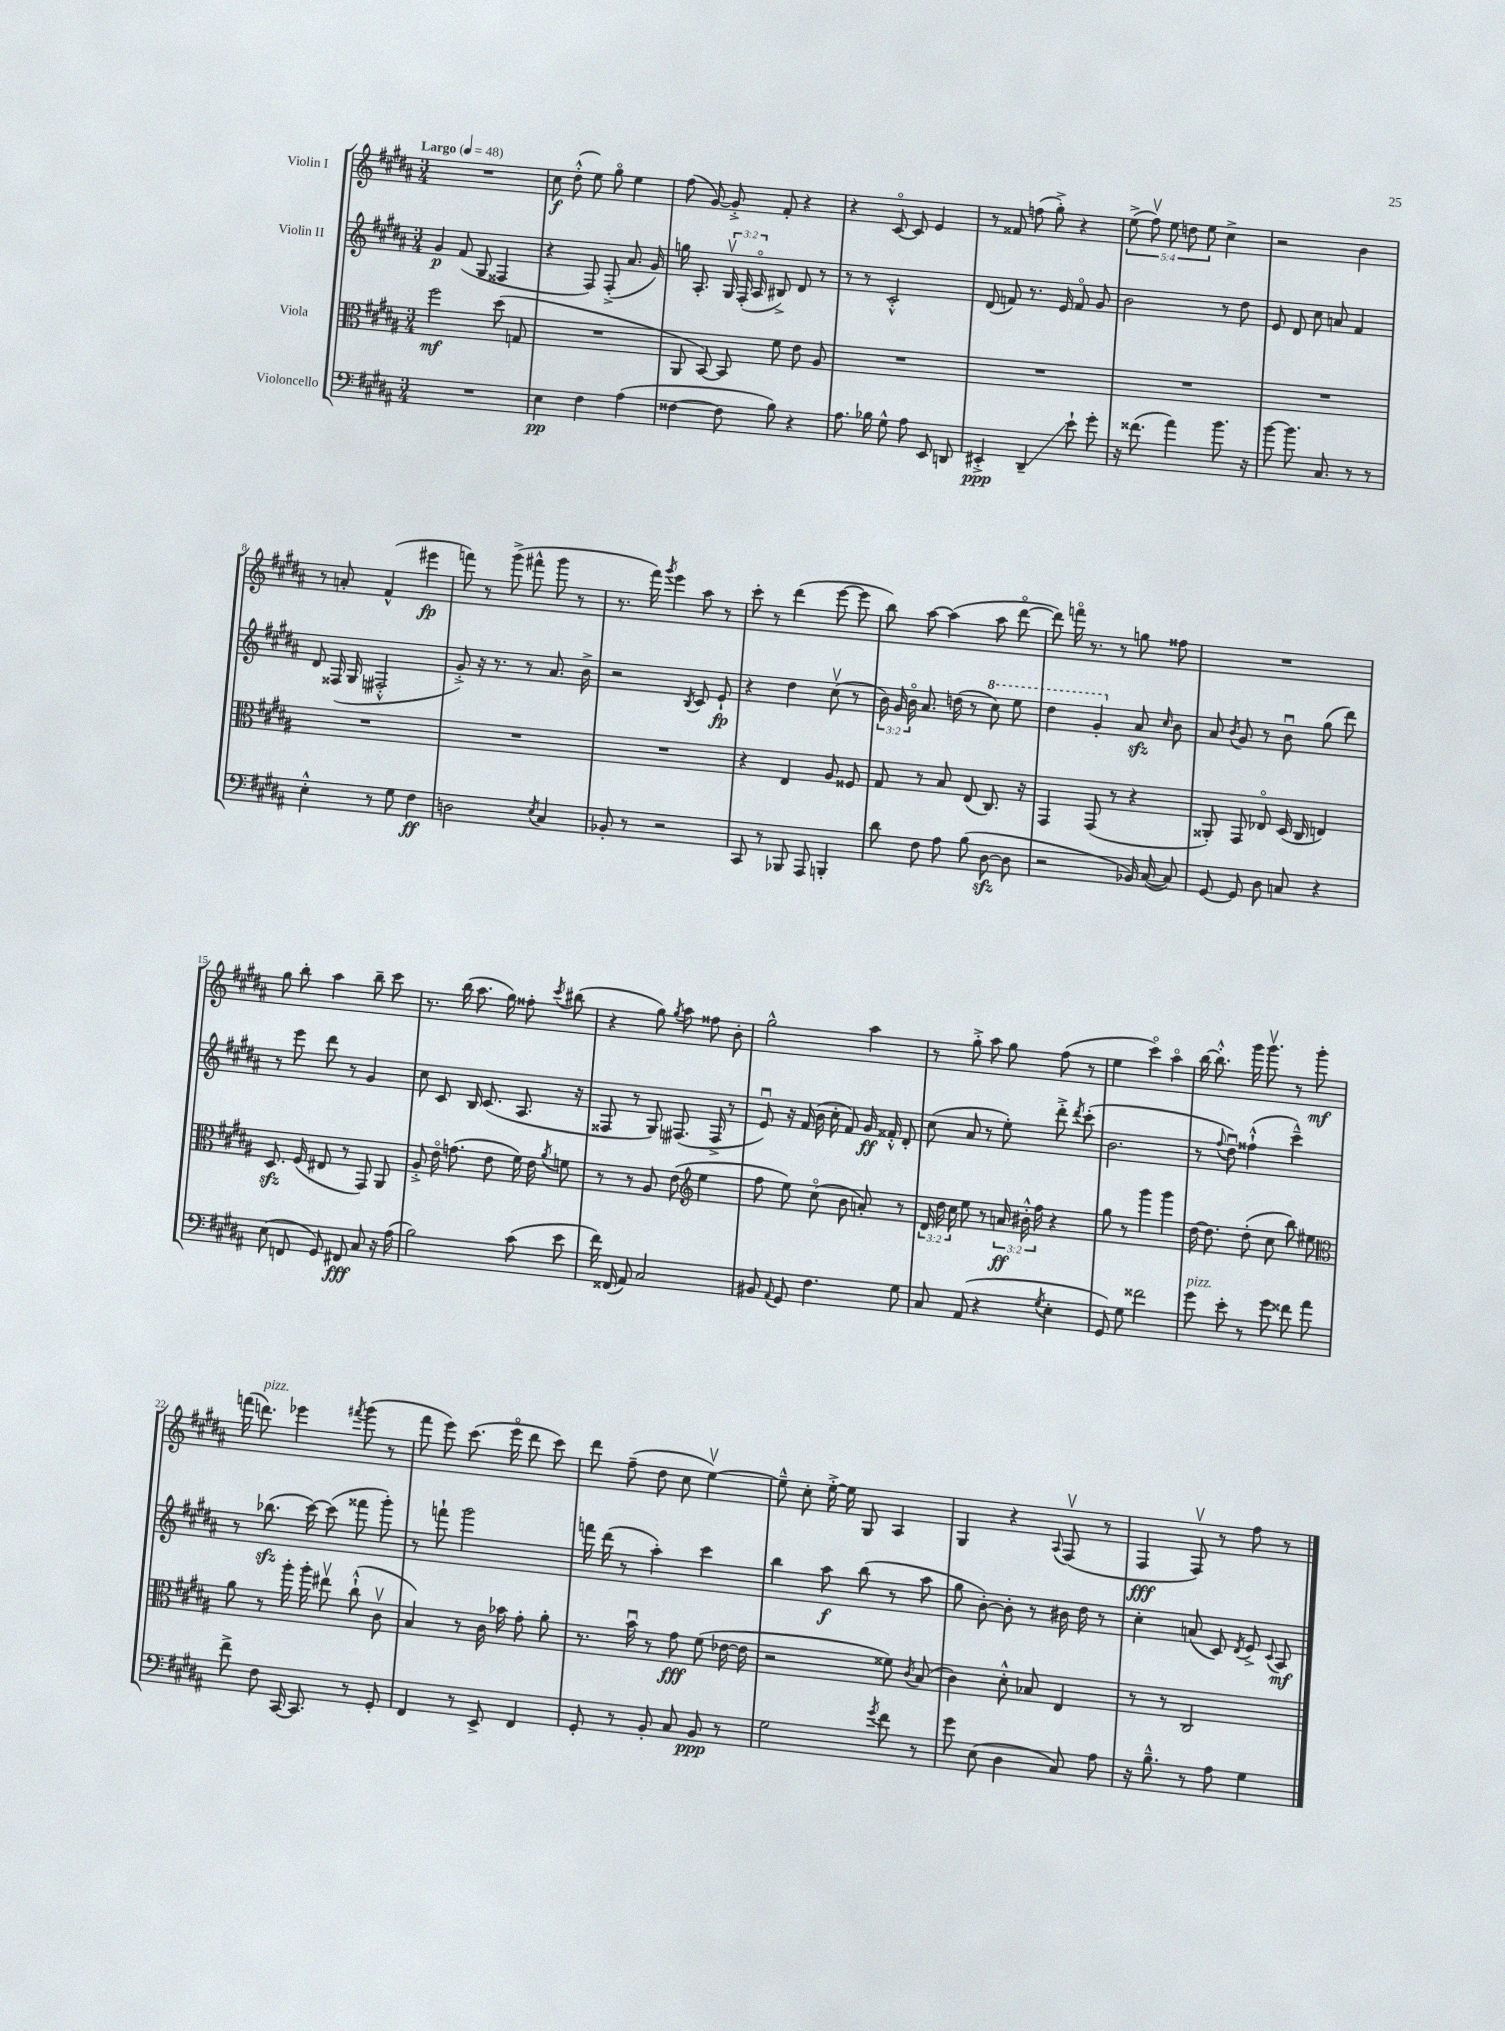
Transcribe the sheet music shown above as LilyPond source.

<<
\new StaffGroup <<
\new Staff = "s0" \with { instrumentName = "Violin I" } {
    \clef treble \key b \major \numericTimeSignature \time 3/4 \override Staff.TupletNumber.text = #tuplet-number::calc-fraction-text \tempo "Largo" 4 = 48
    \autoBeamOff R2. |
    cis''8\f dis''8-.-^( e''8) gis''8\flageolet e''4 |
    fis''8( gis'8~) gis'8-.-> fis'8-. r4 |
    r4 cis'8~\flageolet cis'8 e'4 |
    r8 fisis'8 f''8( gis''8-.->) r4 |
    \tuplet 5/4 { e''8->( fis''8\upbow) e''8 d''8 e''8 } cis''4-> |
    r2 b'4 |
    r8 a'8-. fis'4-^( eis'''4\fp |
    f'''8) r8 gis'''8->( fis'''8-^ gis'''8 r8 |
    r8. fis'''16) \acciaccatura { gis'''8 } e'''4 ais''8 r8 |
    cis'''8-. r8 dis'''4( e'''8~ e'''8 |
    b''8) ais''8~ ais''4( ais''8 dis'''8~\flageolet |
    dis'''8) f'''16\flageolet r8. r8 g''8 fisis''8 |
    R2. |
    gis''8 b''8-. ais''4 b''8-- cis'''8 |
    r8. b''16( ais''8. gis''16) fisis''8-. \acciaccatura { cis'''8 } bis''8( |
    r4 gis''8) \acciaccatura { gis''8 } ais''8 fisis''8 b'8-. |
    gis''2-^ ais''4 |
    r8 gis''8-.-> ais''8 gis''8 fis''8( r8 |
    e''4 cis'''4\flageolet) ais''4\flageolet |
    b''16~ b''8.-.-^ gis'''16 gis'''8.\upbow r8 gis'''8-.\mf |
    f'''16( d'''8.^\markup { \italic "pizz." }) ees'''4 \acciaccatura { fis'''8 } gis'''8( r8 |
    fis'''8 e'''8) cis'''8.( e'''16\flageolet dis'''8 cis'''8) |
    dis'''8 fis''8--( dis''8 cis''8 e''4~\upbow) |
    e''8---^ cis''8-. e''16~-.-> e''16 gis8 ais4 |
    gis4 r4 \appoggiatura { ais8 } fis8\upbow( r8 |
    fis4\fff fis8\upbow) r8 fis''8 r8 \bar "|." |
}
\new Staff = "s1" \with { instrumentName = "Violin II" } {
    \clef treble \key b \major \numericTimeSignature \time 3/4 \override Staff.TupletNumber.text = #tuplet-number::calc-fraction-text
    \autoBeamOff gis'4\p fis'8( gis8 fisis4 |
    r4 fis8) fis8-.->( ais'8. gis'16) |
    g''16 ais8.-. \tuplet 3/2 { gis16\upbow fis16-.( ais16\flageolet } bis8->) dis'8 r8 |
    r8 r8 cis'2-.-^ |
    dis'8( f'8) r8. e'16 f'8\flageolet gis'8 |
    b'2 r8 dis''8 |
    e'8 dis'8 cis''8 a'8 fis'4 |
    dis'8 fisis16( gis16 fis2-.-^ |
    gis'8-.->) r16 r8. r8 ais'8. b'16-> |
    r2 \acciaccatura { b8 } cis'8 e'8-!\fp |
    r4 dis''4 cis''8\upbow( r8 |
    \tuplet 3/2 { b'16) gis'16 b'16\flageolet } ais'8. d''16( r8 \ottava #1 cis'''8) e'''8 |
    dis'''4 gis''4-. \ottava #0 ais'8\sfz \grace { cis''16 } b'8 |
    ais'8 \acciaccatura { b'8 } gis'8 r8 b'8\downbow gis''8( dis'''8) |
    r8 e'''8 dis'''8 r8 gis'4 |
    cis''8 cis'8 b16 cis'8.( ais8. r16 |
    fisis8 r8 gis8) fis8.( fis16-> r8 |
    e'8\downbow) r16 fis'16( b'16 cis''16-. fis'8) gis'16\ff fisis'16-.-^ dis'8-. |
    cis''8( ais'8 r8 e''8-.) dis'''8-.-> \acciaccatura { dis'''8 } cis'''8-.( |
    b'2. |
    r8 \appoggiatura { fis''8 } dis''8\downbow) fisis''4-!-^( cis'''4---^) |
    r8 bes''8.\sfz( cis'''16~) cis'''8( fisis'''8 gis'''8-.) |
    r8 f'''8-! gis'''2 |
    f'''16 dis'''16( r8 ais''4-.) cis'''4 |
    b''4 ais''8\f b''8( r8 ais''8 |
    gis''8 b'8~-.) b'8-. r8 bis'16 dis''16 r8 |
    cis''4-. a'8( cis'8) \acciaccatura { dis'8 } e'8-> \appoggiatura { cis'8 } ais8\mf \bar "|." |
}
\new Staff = "s2" \with { instrumentName = "Viola" } {
    \clef alto \key b \major \numericTimeSignature \time 3/4 \override Staff.TupletNumber.text = #tuplet-number::calc-fraction-text
    \autoBeamOff fis''2\mf dis''8( g8 |
    R2. |
    ais,8 b,8~) b,8 fis'8 e'8 ais8 |
    R2. |
    R2. |
    R2. |
    R2. |
    R2. |
    R2. |
    R2. |
    r4 e4 ais8 fisis8 |
    gis8 r8 b8 e8( cis8.) r16 |
    gis,4 gis,8( r8 r4 |
    aisis,8-.) gis,8 ees8\flageolet dis16( cis16 e4) |
    dis8.\sfz fis16( eis8 r8 gis,8) ais,8 |
    ais8-.-> e'16\flageolet g'8.( e'8 fis'16) e'16 \acciaccatura { ais'8 } f'8 |
    r8 r8 ais8 e'8( \clef treble e''4 |
    fis''8 e''8) cis''8\flageolet( b'8 a'8-.) r8 |
    \tuplet 3/2 { dis'16 dis''16 cis''16 } e''8 r8 \tuplet 3/2 { a'16\ff bis'16-.-^ fis''16 } r4 |
    gis''8 r8 gis'''4 gis'''4 |
    dis''16~ dis''8. dis''8-.( cis''8 b''8) eis''8 |
    \clef alto ais'8 r8 ais''16-. ais''16-. eis''8\upbow cis''8-!-^( cis'8\upbow |
    b4) r8 cis'16 bes'16 gis'8-. ais'8-. |
    r8. b'16\downbow r8 gis'8\fff fis'8( ees'16~ ees'16 |
    r2 fisis'8) \acciaccatura { cis'8 } b8( |
    cis'4) dis'8-.-^ bes8 e4 |
    r8 r8 cis2 \bar "|." |
}
\new Staff = "s3" \with { instrumentName = "Violoncello" } {
    \clef bass \key b \major \numericTimeSignature \time 3/4
    \autoBeamOff R2. |
    e4\pp fis4 ais4( |
    fisis4~ fisis8 b8) r4 |
    ais8. bes16 gis8-^ ais8 e,8 d,8 |
    eis,4-.->\ppp dis,4--\glissando e'8-! gis'8-. |
    r16 fisis'8.( ais'4) b'8. r16 |
    b'8~ b'8. cis8. r8 r8 |
    e4-.-^ r8 gis8 fis4\ff |
    d2 \acciaccatura { e8 } cis4 |
    bes,8-. r8 r2 |
    cis,8 r8 bes,,8 ais,,8 b,,4-. |
    dis'8 fis8 ais8 b8( dis8~\sfz dis8 |
    r2 bes,16) cis16~( cis8) |
    gis,8~ gis,8 dis8 c8 r4 |
    e8( f,8 gis,8) fis,8\fff cis8 r16 ais16( |
    b2) cis'8( e'8 |
    fis'16) fisis,16( ais,8) cis2 |
    bis,8 \appoggiatura { ais,8 } gis,8 fis4. gis8 |
    cis8 ais,8( r4 \acciaccatura { gis8 } e4-. |
    gis,8) gis8 fisis'2 |
    gis'8^\markup { \italic "pizz." } e'8-. r8 gis'8 fisis'8 ais'8 |
    fis'8-> fis8 cis,16~ cis,8. r8 gis,8-. |
    fis,4 r8 e,8-> fis,4 |
    gis,8-. r8 b,8-. cis8 b,8\ppp r8 |
    gis2 \acciaccatura { gis'8 } fis'8 r8 |
    gis'8 e8( dis4 cis8) ais8 |
    r16 b8.---^ r8 ais8 gis4 \bar "|." |
}
>>
>>
